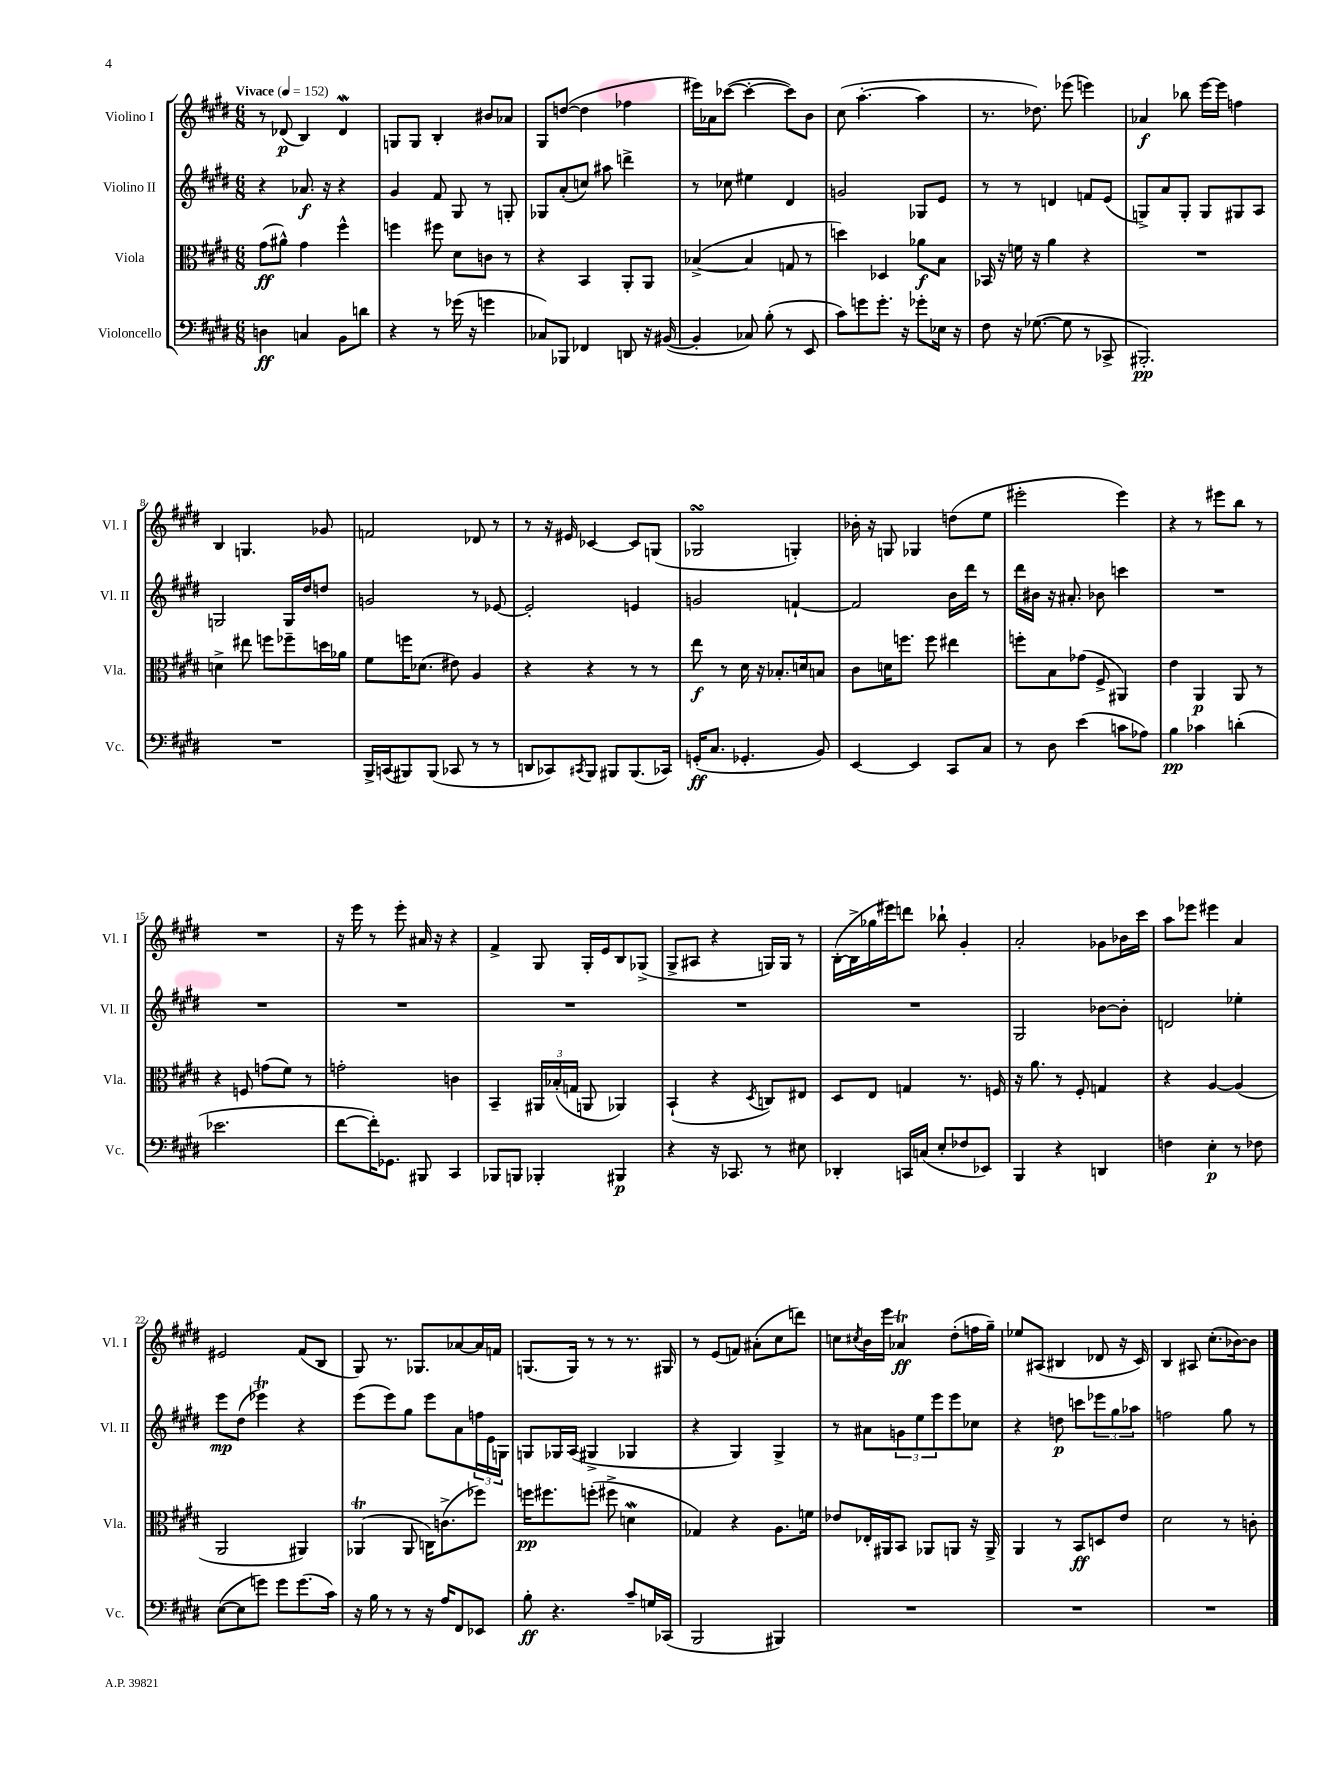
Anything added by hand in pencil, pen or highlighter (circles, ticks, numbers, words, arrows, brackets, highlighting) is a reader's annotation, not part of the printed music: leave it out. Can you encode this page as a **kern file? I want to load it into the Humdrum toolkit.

**kern	**kern	**kern	**kern
*staff4	*staff3	*staff2	*staff1
*clefF4	*clefC3	*clefG2	*clefG2
*k[f#c#g#d#]	*k[f#c#g#d#]	*k[f#c#g#d#]	*k[f#c#g#d#]
*M6/8	*M6/8	*M6/8	*M6/8
*MM152	*MM152	*MM152	*MM152
4D	(8g#	4r	8r
.	8a#^^)	.	(8d-
4C	4g#	8.a-	4B)
.	.	16r	.
8BB	4ff#^^	4r	4d-
8d	.	.	.
=	=	=	=
4r	4ff	4g#	8G
.	.	.	8G
8r	8ff#	8f#	4B'
(16g-	8d#	8G#	.
16r	.	.	.
4g	8c	8r	8b#
.	8r	8G'	8a-
=	=	=	=
8C-)	4r	8G-	8G#
8BBB-	.	(8a'	([8dd
4FF-	4BB	8cc)	4dd]
.	.	8aa#	.
8DD	8AA'	4ddd^	4ff-
16r	8AA	.	.
([16BB#	.	.	.
=	=	=	=
4BB#']	([4B-^	8r	16eee#)
.	.	.	16a-
.	.	8cc-	([8ccc-
8C-)	4B-]	4ee#	4ccc-'_
(8B'	.	.	.
8r	8G	4d#	8ccc-])
8EE	8r	.	8b
=	=	=	=
8c#)	4dd)	2g	(8cc#
8g	.	.	[4.aa'
8.g'	4D-	.	.
16r	.	.	.
8g-'	8a-	8G-	4aa]
16E-	8B	8e	.
16r	.	.	.
=	=	=	=
8F#	16BB-	8r	8.r
.	16r	.	.
16r	16f	8r	.
([8.G-	16r	.	8.dd-)
.	4a	4d	.
8G-]	.	.	(8eee-
8r	4r	8f	4eee)
8CC-^	.	(8e	.
=	=	=	=
2.BBB#')	2.r	8G^)	4a-
.	.	8a	.
.	.	8G'	8bb-
.	.	8G	[16eee
.	.	.	16eee]
.	.	8G#	4ff
.	.	8A	.
=	=	=	=
2.r	4d^	2G	4B
.	8ee#	.	4.G
.	8ff	.	.
.	8ff-~	16G	.
.	.	16dd#	.
.	16dd	8dd	8g-
.	16a-	.	.
=	=	=	=
16BBB^	8f#	2g	2f
(16CC	.	.	.
8BBB#)	16ff	.	.
.	(8.d-	.	.
(8BBB#	.	.	.
8CC-	8e#)	.	.
8r	4A	8r	8d-
8r	.	[8e-	8r
=	=	=	=
8DD	4r	2e-']	8r
8CC-)	.	.	16r
.	.	.	16e#
8qCC#	.	.	.
8BBB	4r	.	[4c-
8BBB#	.	.	.
(8.BBB#	8r	4e	8c-]
.	8r	.	(8G
16CC-)	.	.	.
=	=	=	=
(16GG'	8ee	2g	2G-
8.C#	.	.	.
.	8r	.	.
4.GG-'	16d#	.	.
.	16r	.	.
.	8.B-'	.	.
.	.	[4f`	4G')
.	16d	.	.
8BB)	8B	.	.
=	=	=	=
[4EE	8c#	2f]	16b-'
.	.	.	16r
.	16d	.	8G
.	8.ff	.	.
4EE]	.	.	4G-
.	8ff	.	.
8CC#	4ee#	16b	(8dd
.	.	16ddd#	.
8C#	.	8r	8ee
=	=	=	=
8r	8ff'	16ddd#	2eee#'
.	.	16b#	.
8D#	8B	16r	.
.	.	8.a#'	.
(4e	(8g-	.	.
.	8F#^	8b-	.
8c	4AA#)	4ccc	4eee#)
8A-)	.	.	.
=	=	=	=
4B	4e	2.r	4r
4c-	4AA	.	8r
.	.	.	8eee#
(4d'	8AA	.	8bb
.	8r	.	8r
=	=	=	=
2.e-	4r	2.r	2.r
.	8F	.	.
.	(8g	.	.
.	8f#)	.	.
.	8r	.	.
=	=	=	=
[8f#	2g'	2.r	16r
.	.	.	16eee
16f#'])	.	.	8r
8.GG-	.	.	.
.	.	.	8eee'
8BBB#	.	.	16a#
.	.	.	16r
4CC#	4c	.	4r
=	=	=	=
8BBB-	4BB~	2.r	4f#^
8BBB	.	.	.
4BBB-'	24AA#	.	8G#
.	(24B-'	.	.
.	24G	.	.
.	8AA	.	16G#'
.	.	.	16e
4BBB#	4AA-)	.	8B
.	.	.	(8G-^
=	=	=	=
4r	(4BB`	2.r	8G#^
.	.	.	8A#
16r	4r	.	4r
8.CC-	.	.	.
.	8qD#	.	.
8r	8C)	.	16G)
.	.	.	16G
8E#	8E#	.	8r
=	=	=	=
4DD-'	8D#	2.r	([16B'
.	.	.	16B^]
.	8E	.	16gg-
.	.	.	16eee#)
16CC	4G	.	8ddd
(16C	.	.	.
8E'	.	.	8bb-`
8F-	8.r	.	4g#'
8EE-)	.	.	.
.	16F	.	.
=	=	=	=
4BBB	16r	2G#	2a'
.	8.a	.	.
4r	8r	.	.
.	8F#'	.	.
4DD	4G	[8b-	8g-
.	.	8b-']	16b-
.	.	.	16ccc#
=	=	=	=
4F	4r	2d	8aa
.	.	.	8eee-
4E'	[4A	.	4eee#
8r	(4A]	4ee-'	4a
8F-	.	.	.
=	=	=	=
([8E	2AA	8eee	2e#
8E]	.	(8dd#	.
8g)	.	4eee-)	.
8g	.	.	.
(8.g	4AA#)	4r	(8f#
.	.	.	8B
16c#)	.	.	.
=	=	=	=
16r	(4AA-	(8eee	8G#)
16B	.	.	.
8r	.	8eee)	8.r
8r	8AA-	8gg#	.
.	.	.	8.G-
16r	16C)	8eee	.
16A	(8.c^	.	.
8FF#	.	8a	[8a-
8EE-	8ff-)	24ff	16a-]
.	.	24e	.
.	.	.	16f
.	.	24G	.
=	=	=	=
8B'	16ff	8G	(8.G
.	8.ff#	.	.
4.r	.	16G-	.
.	.	(16A	16G)
.	(8ff'	4G#^	8r
.	8ff#^	.	8r
8c#~	4d	4G-	8.r
16G	.	.	.
(16CC-	.	.	16G#
=	=	=	=
2BBB	4G-)	4r	8r
.	.	.	(8e
.	4r	4G#)	8f)
.	.	.	(8a#'
4BBB#)	8.A	4G#^	8cc#
.	.	.	8ddd)
.	16f	.	.
=	=	=	=
2.r	8e-	8r	8cc
.	.	.	8qcc#
.	16E-'	8a#	16b
.	16AA#	.	16eee
.	8BB	12g	4a-
.	.	12ee	.
.	8AA-	.	.
.	.	12eee	.
.	8AA	8eee	(8dd#'
.	16r	8cc-	16ff
.	16AA^	.	16gg#~)
=	=	=	=
2.r	4AA	4r	8ee-
.	.	.	(8A#
.	8r	8dd	4B#
.	8BB	8ccc	.
.	8D	12eee-	8d-
.	.	12gg#	.
.	8e	.	16r
.	.	12aa-	.
.	.	.	16c#)
=	=	=	=
2.r	2d#	2ff	4B
.	.	.	8A#
.	.	.	(8.cc#'
.	8r	8gg#	.
.	.	.	[16b-)
.	8c'	8r	8b-]
==	==	==	==
*-	*-	*-	*-
